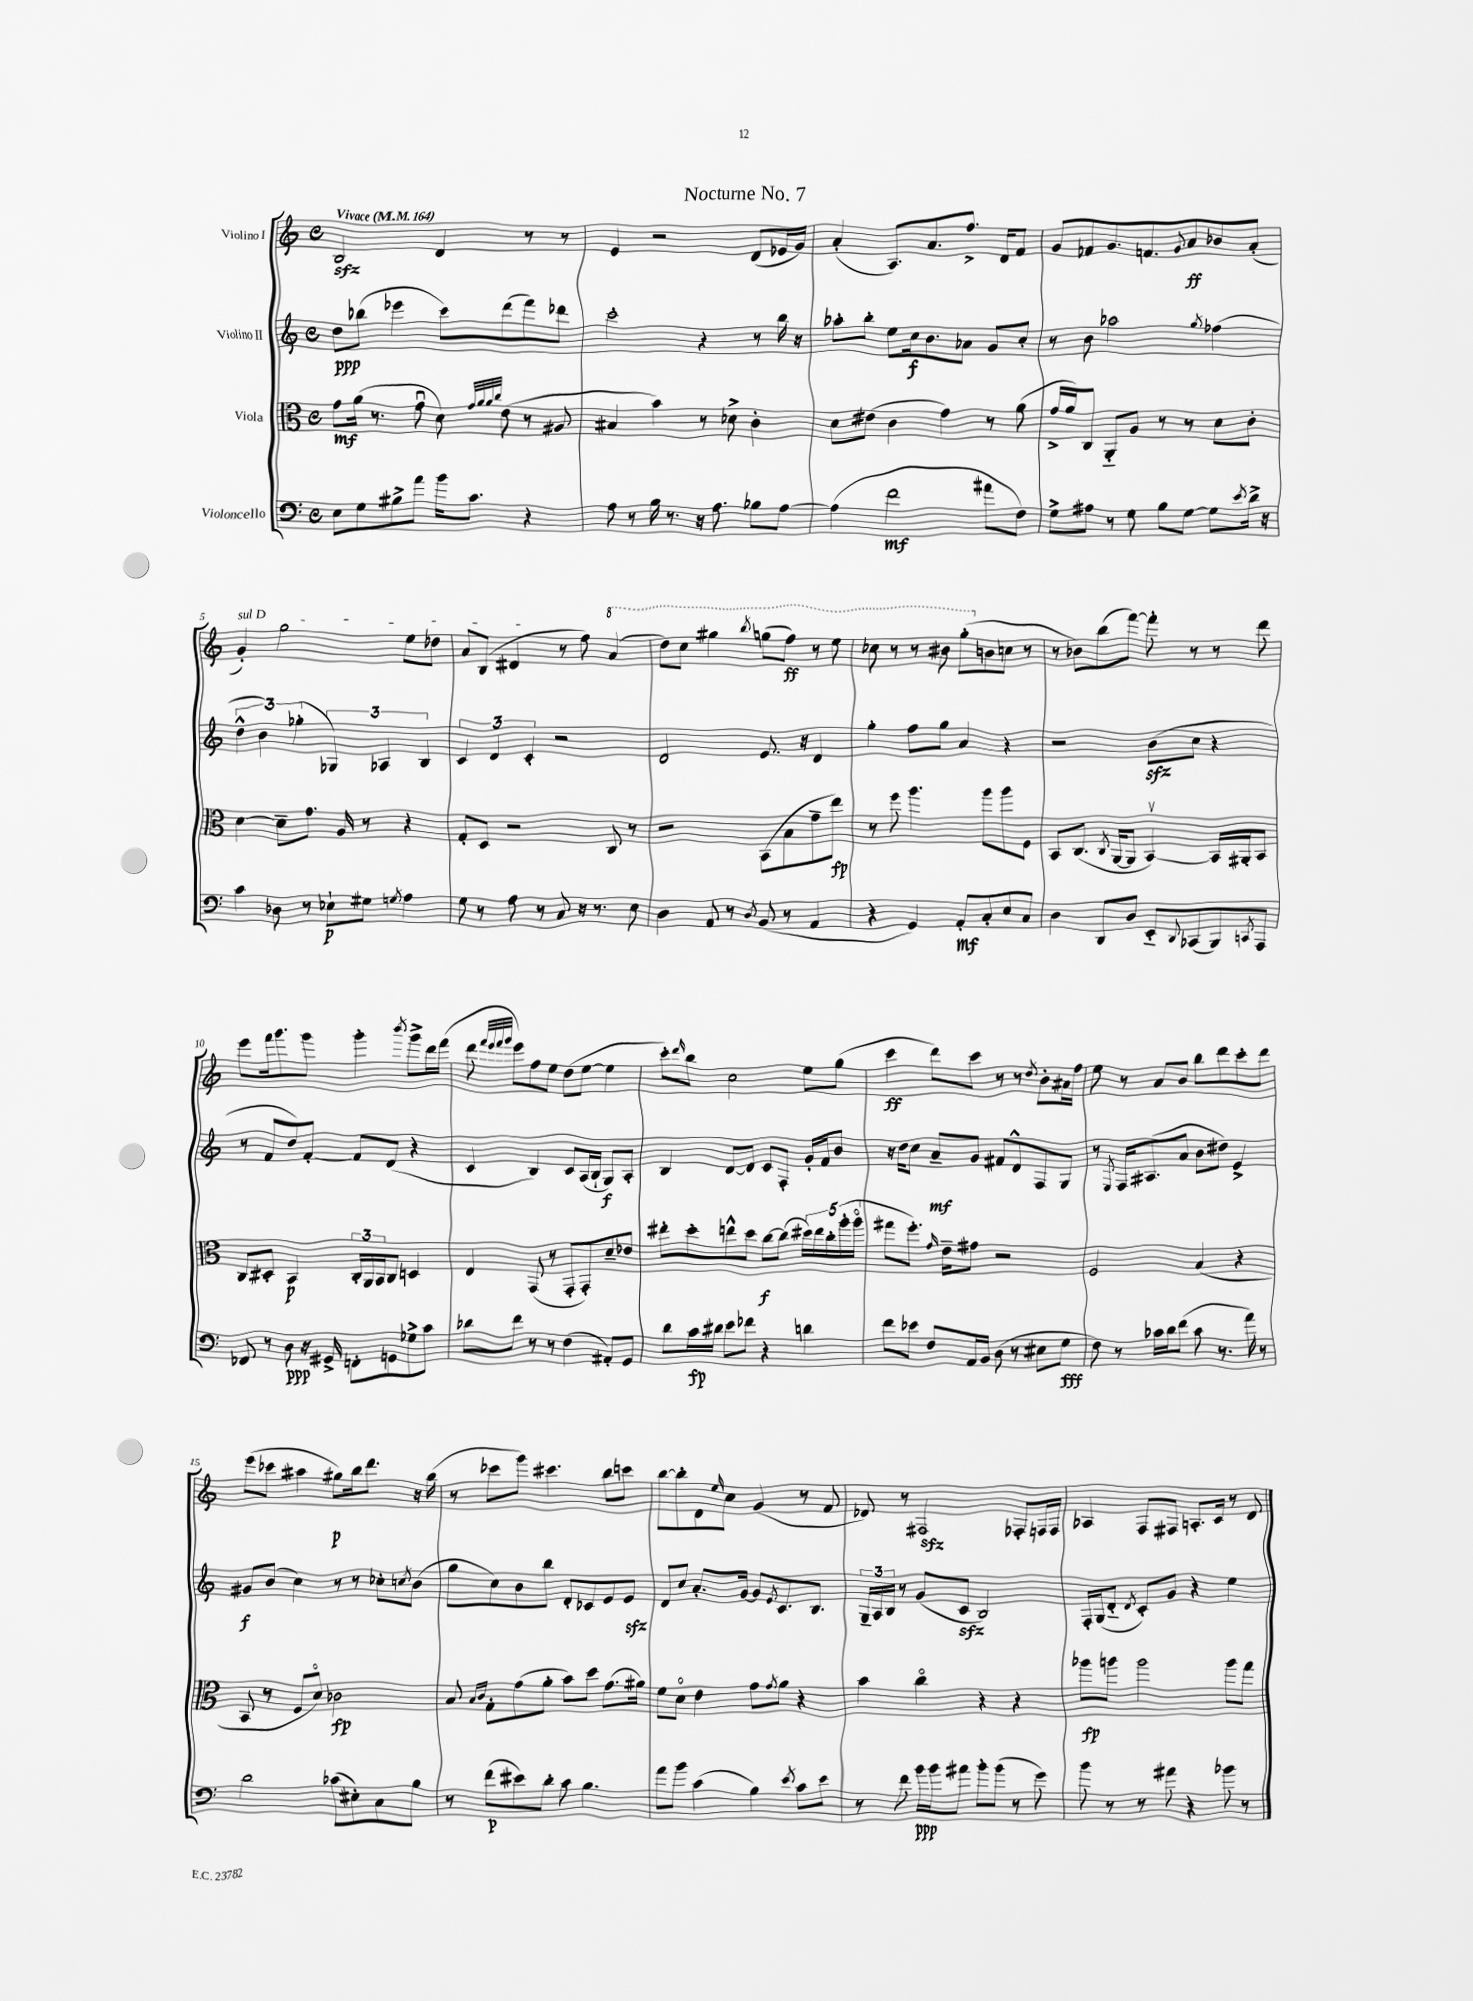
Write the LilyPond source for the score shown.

\header { title = "Nocturne No. 7" }
<<
\new StaffGroup <<
\new Staff = "s0" \with { instrumentName = "Violino I" } {
    \clef treble \key c \major \defaultTimeSignature \time 4/4 \tempo "Vivace" 4 = 164
    b2\sfz d'4 r8 r8 |
    e'4 r2 d'8( ees'16 g'16) |
    a'4-.( a8.) a'8. f''8.-> d'16 f'8 |
    g'8 fes'8 g'8. f'8. \appoggiatura { g'8 } a'8\ff bes'8 a'8-.( |
    \once \override TextSpanner.bound-details.left.text = \markup { \italic "sul D" } g'4-.\startTextSpan) g''2 e''8 des''8 |
    a'8 b8( dis'4\stopTextSpan r8 f''8) \ottava #1 a''4( |
    d'''8) c'''8 gis'''4 \acciaccatura { b'''8 } g'''8( f'''8\ff) r8 e'''8 |
    ces'''8 r8 r8 bis''8 g'''8-.( \ottava #0 b'!8 c''!8 r8 |
    r8 bes'8) b''8( f'''8~) f'''8-. r8 r8 d'''8 |
    e'''8 f'''16 g'''8. g'''8 g'''4-. \acciaccatura { b'''8 } g'''8-> d'''16 f'''16( |
    d'''8 \grace { f'''32 e'''32 f'''32 g'''32 } e'''8) f''8 e''8 d''8( e''8~ e''4 |
    c'''8-.) \grace { d'''16 } b''8 c''2 e''8 g''8( |
    c'''4\ff d'''8) c'''8 r8 r8 \acciaccatura { d''8 } b'8-. ais'16 f''16 |
    e''8 r8 a'8 b'8 b''8 d'''8 c'''8-. d'''8 |
    e'''8( ces'''8 ais''4 gis''8\p) b''16 d'''8. r16 b''16( |
    r8 ces'''8 g'''8) cis'''4. b''8 c'''8 |
    b''8~ b''8-. d'8 \grace { e''16 } c''8 g'4( r8 f'8 |
    des'8) r8 fis2\sfz fes8-. f16 f16 |
    aes4 f8 fis8 a8.-. c'16 r8 d'8 \bar "|." |
}
\new Staff = "s1" \with { instrumentName = "Violino II" } {
    \clef treble \key c \major \defaultTimeSignature \time 4/4
    d''8\ppp bes''8( ees'''4 c'''8) d'''8( f'''8) des'''8 |
    c'''2-. r4 r8 b''16 r16 |
    aes''8-. b''8-. e''8 c''16\f b'8. aes'8 g'8 c''8-. |
    r8 b'8 aes''2 \acciaccatura { g''8 } fes''4( |
    \tuplet 3/2 { d''4-^ b'4) ges''4-.( } \tuplet 3/2 { ges4) aes4 b4 } |
    \tuplet 3/2 { c'4 d'4 c'4-. } r2 |
    d'2 e'8. r16 d'4 |
    g''4-. f''8 g''8 a'4 r4 |
    r2 b'8\sfz( c''8 r4 |
    r8 f'8 d''8) f'8~-. f'8 d'8( r4 |
    c'4 b4) c'8 a16( b16-! g8\f) a8-. |
    b4 d'8~ d'8 c'8 f8-. g'16-. f'16 b'8 |
    r16 d''16 c''8 a'8--\mf g'8 fis'8 d'8-^ f8 g8 |
    r8 \acciaccatura { e8 } f16 ais8.( a'8 b'8 dis''8) e'4-> |
    gis'8\f b'8( c''4) r8 r8 ces''8-. \acciaccatura { c''8 } b'8( |
    g''8 c''8) b'8 b''8 d'8-. ces'8 e'8 e'8\sfz |
    d'8 c''8 a'8.-. g'16~ g'8 \acciaccatura { e'8 } c'8. b8. |
    \tuplet 3/2 { g16-- a16 b16 } r8 g'8( c'8\sfz b2) |
    f16-. g16( d'8-_ \acciaccatura { d'8 } c'8-.) g'8 r4 e''4 \bar "|." |
}
\new Staff = "s2" \with { instrumentName = "Viola" } {
    \clef alto \key c \major \defaultTimeSignature \time 4/4
    g'8\mf a'16( r8. g'8\downbow d'8) \grace { g'32 a'32 a'32 c''32 } e'8( r8 ais8 |
    bis4 b'4) r8 des'8-> c'4-. |
    d'8 eis'8( c'4 g'4) r8 a'8( |
    g'16-> a'16) c8 a,8-_ a8 r8 r8 d'8 c'8-. |
    d'4~ d'8-- g'8. a16 r8 r4 |
    g8-. d8 r2 c8 r8 |
    r2 b,8( b8 g'8-- e''8\fp) |
    r8 f''8 a''4. a''8 a''8 f8 |
    b,8 c8.( \acciaccatura { c8 } a,16~ a,8 b,4~\upbow) b,16 ais,16-. b,8 |
    c8 dis8-. b,4\p \tuplet 3/2 { c16-. a,16 b,16 } c8 d4 |
    e4 g,8( r8 g,8-. g,8-.) d'8-- ees'8 |
    eis''8-. d''8-. e''8-^ d''8 c''8~\f c''8( \tuplet 5/4 { dis''16) e''16 c''16-. a''16-.( a''16\flageolet } |
    gis''8 f''8.-.) \grace { g'16 } e'16-- gis'8 r2 |
    f2 b4( r4 |
    b,8 r8 f8 d'8\flageolet) ces'2\fp |
    b8 \grace { b16 c'16 } g8-. g'8( a'8-. b'8) d''8 g'8.( ais'16) |
    f'8 d'8\flageolet e'4 g'8 \acciaccatura { g'8 } a'8 r4 |
    b'4 c''4\flageolet r4 r4 |
    aes''8\fp a''8 a''2 a''8 g''8 \bar "|." |
}
\new Staff = "s3" \with { instrumentName = "Violoncello" } {
    \clef bass \key c \major \defaultTimeSignature \time 4/4
    e8 g8 bis8-> a'8 b'16 c'8. r4 |
    a8 r8 b16 r8. r16 a8. bes8 a8~ |
    a4( f'2\mf ais'8 f8) |
    g8-> ais8 r8 g8 b8 g8~ g8 \acciaccatura { e'8 } d'16-> r16 |
    c'4 des8 r8 ees8-!\p gis8 \acciaccatura { g8 } a4 |
    g8 r8 a8 r8 c8 r16 r8. e8 |
    d4 a,8 r8 \acciaccatura { d8 } b,8( r8 a,4 |
    r4 g,4) a,8-.\mf c8-. e8 c8 |
    d4 d,8 d8 e,8-_ \appoggiatura { d,8 } ces,8( b,,8) \acciaccatura { c,8 } a,,8 |
    fes,8 r8 d8\ppp r16 gis,16-> f,8-. g,8 ges8-> c'8 |
    des'8 f'8 r8 r8 f4( ais,8-.) g,8 |
    d'8 c'16\fp dis'16 e'8 fes'8 r4 d'4 |
    f'8 ees'8 f8 a,16 b,16 d8( r8 eis8 g8\fff |
    f8) r8 ces'16 d'16 f'8( ces'8 r8. a'16) r8 |
    d'2 ces'8( eis8-.) c8 b8 |
    r8 f'8\p( eis'8) d'8-. c'8 b4. |
    a'8 b'8 c'4( b4) \acciaccatura { e'8 } c'8 e'8 |
    r8 f'8 b'16\ppp b'16 ais'8 b'8-. b'8( r8 g'8) |
    b'8 r8 r8 ais'8 r4 bes'8 r8 \bar "|." |
}
>>
>>
